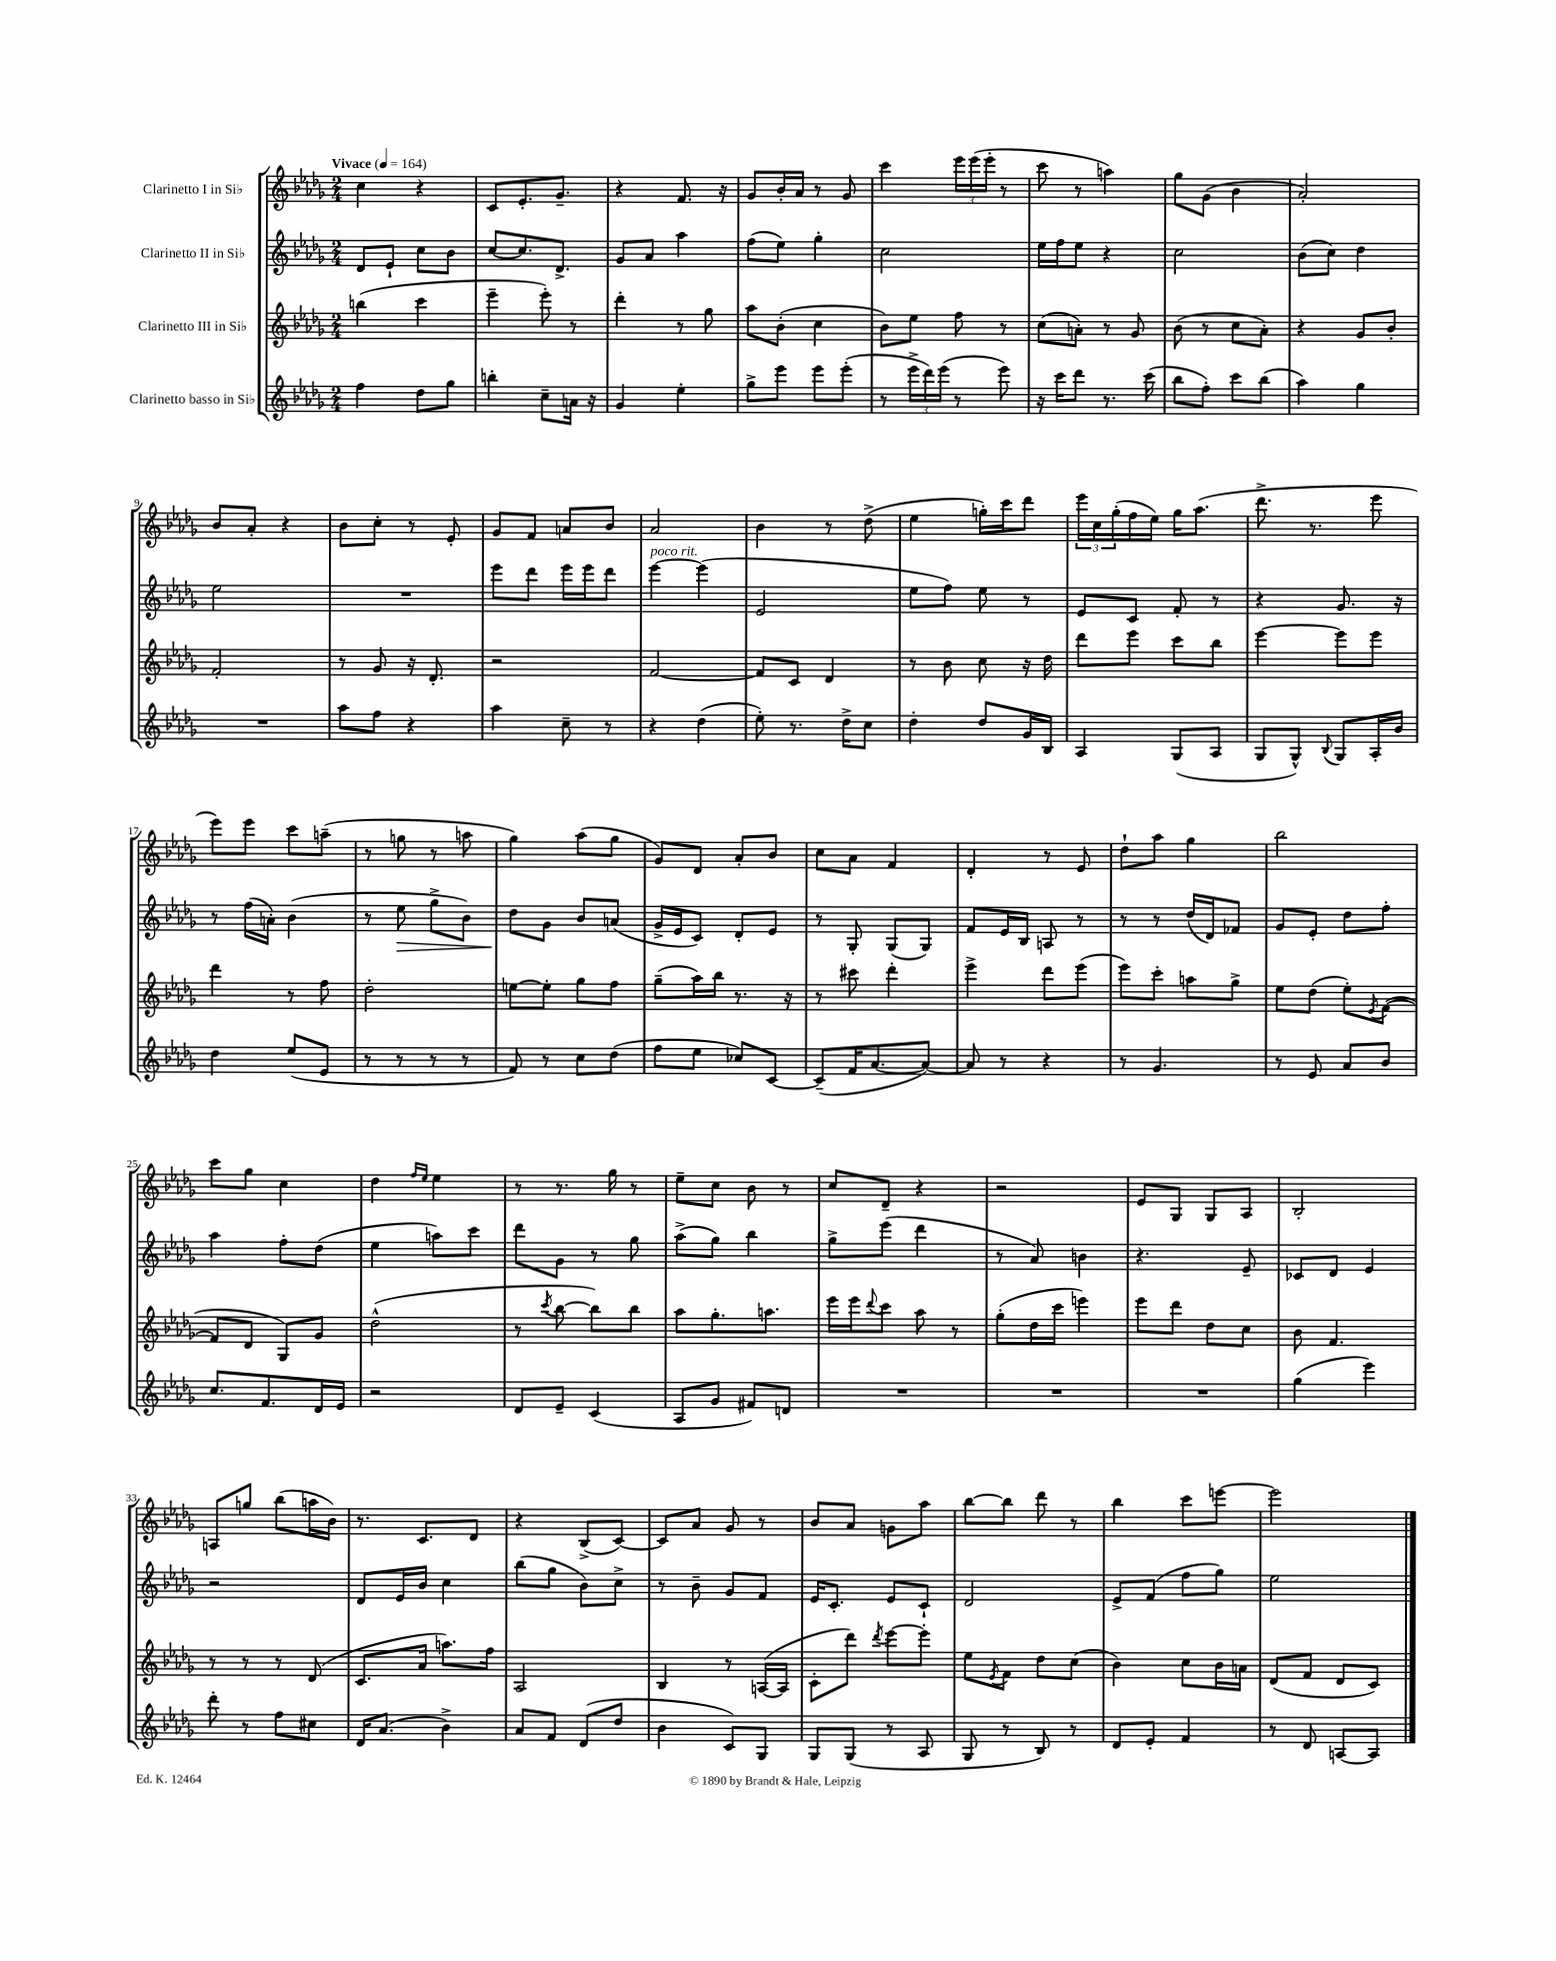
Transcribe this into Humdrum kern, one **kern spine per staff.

**kern	**kern	**kern	**dynam	**kern
*part4	*part3	*part2	*part2	*part1
*staff4	*staff3	*staff2	*staff2	*staff1
*I"Clarinetto basso in Si♭	*I"Clarinetto III in Si♭	*I"Clarinetto II in Si♭	*	*I"Clarinetto I in Si♭
*clefG2	*clefG2	*clefG2	*	*clefG2
*k[b-e-a-d-g-]	*k[b-e-a-d-g-]	*k[b-e-a-d-g-]	*	*k[b-e-a-d-g-]
*M2/4	*M2/4	*M2/4	*	*M2/4
*MM164	*MM164	*MM164	*	*MM164
=1	=1	=1	=1	=1
!	!	!	!	!LO:TX:a:B:t=Vivace
4ff\	(4bbn\	8d-/L	.	4cc\
.	.	8e-`/J	.	.
8dd-\L	4ccc\	8cc\L	.	4r
8gg-\J	.	8b-\J	.	.
=2	=2	=2	=2	=2
4bbn'\	4eee-~\	[8cc/L	.	8c/L
.	.	8.cc/]	.	8.e-'/
8cc~\L	8eee-'\)	.	.	.
.	.	8.d-^/J	.	8.g-~/J
16an\Jk	8r	.	.	.
16r	.	.	.	.
=3	=3	=3	=3	=3
4g-/	4ddd-'\	8g-/L	.	4r
.	.	8a-/J	.	.
4ee-'\	8r	4aa-\	.	8.f/
.	8gg-\	.	.	.
.	.	.	.	16r
=4	=4	=4	=4	=4
8gg-^\L	8aa-\L	(8ff\L	.	8g-/L
8eee-\J	(8b-'\J	8ee-\J)	.	16b-'/L
.	.	.	.	16a-/JJ
8eee-\L	4cc\	4gg-'\	.	8r
(8eee-'\J	.	.	.	8g-/
=5	=5	=5	=5	=5
8r	8b-\L)	2cc\	.	4ccc\
24eee-^\LL	8ee-\J	.	.	.
24ddd-\)	.	.	.	.
(24eee-\JJ	.	.	.	.
8r	8ff\	.	.	24eee-\LL
.	.	.	.	(24eee-\
.	.	.	.	24eee-'\JJ
8eee-\)	8r	.	.	8r
=6	=6	=6	=6	=6
16r	(8cc\L	16ee-\LL	.	8ccc\
16ccc\KL	.	16ff\J	.	.
8ddd-\J	8an'\J)	8ee-\J	.	8r
8.r	8r	4r	.	4aan\)
.	8g-/	.	.	.
(16ccc\	.	.	.	.
=7	=7	=7	=7	=7
8bb-\L	(8b-\	2cc\	.	8gg-\L
8ff'\J)	8r	.	.	(8g-\J
8ccc\L	8cc\L	.	.	4b-\
(8bb-\J	8a-'\J)	.	.	.
=8	=8	=8	=8	=8
4aa-\)	4r	(8b-\L	.	2a-'/)
.	.	8cc\J)	.	.
4gg-\	8g-/L	4dd-\	.	.
.	8b-'/J	.	.	.
!!LO:LB:g=z
=9	=9	=9	=9	=9
2r	2f'/	2ee-\	.	8b-/L
.	.	.	.	8a-'/J
.	.	.	.	4r
=10	=10	=10	=10	=10
8aa-\L	8r	2r	.	8b-\L
8ff\J	8g-/	.	.	8cc'\J
4r	16r	.	.	8r
.	8.d-'/	.	.	.
.	.	.	.	8e-'/
=11	=11	=11	=11	=11
4aa-\	2r	8eee-\L	.	8g-/L
.	.	8ddd-\J	.	8f/J
8cc~\	.	16eee-\LL	.	8an/L
.	.	16eee-\J	.	.
8r	.	8ddd-\J	.	8b-/J
=12	=12	=12	=12	=12
!	!	!LO:TX:a:i:t=poco rit.	!	!
4r	[2f/	[4eee-\	.	2a-/
(4dd-\	.	(4eee-\]	.	.
=13	=13	=13	=13	=13
8ee-'\)	8f/L]	2e-/	.	4b-\
8.r	8c/J	.	.	.
.	4d-/	.	.	8r
16dd-^\KL	.	.	.	.
8cc\J	.	.	.	(8dd-^\
=14	=14	=14	=14	=14
4dd-'\	8r	8ee-\L	.	4ee-\
.	8b-\	8ff\J)	.	.
8dd-/L	8cc\	8ee-\	.	16ggn'\LL)
.	.	.	.	16ccc\J
16g-/L	16r	8r	.	8ddd-\J
16B-/JJ	16dd-\	.	.	.
=15	=15	=15	=15	=15
4A-/	8ddd-\L	8e-/L	.	24eee-\LL
.	.	.	.	24cc\
.	.	.	.	(24gg-'\
.	8eee-\J	8c/J	.	16ff\
.	.	.	.	16ee-\JJ)
(8G-/L	8ccc\L	8f'/	.	16gg-\KL
.	.	.	.	(8.aa-\J
8A-/J	8bb-\J	8r	.	.
=16	=16	=16	=16	=16
8G-/L	[4eee-\	4r	.	8.ddd-^\
8G-^^/J)	.	.	.	.
.	.	.	.	8.r
8qqB-/	.	.	.	.
8G-/L	8eee-\L]	8.g-/	.	.
16A-'/L	8eee-\J	.	.	8eee-\
16b-/JJ	.	16r	.	.
!!LO:LB:g=z
=17	=17	=17	=17	=17
4dd-\	4ddd-\	8r	.	8eee-\L)
.	.	(16ff\LL	.	8eee-\J
.	.	16an'\JJ)	.	.
(8ee-/L	8r	(4b-\	.	8ccc\L
8e-/J	8ff\	.	.	(8aan~\J
=18	=18	=18	=18	=18
8r	2dd-'\	8r	.	8r
!	!	!	!LO:HP:b	!
8r	.	8ee-\	>	8ggn\
8r	.	8gg-^\L	.	8r
8r	.	8b-\J)	.	8aan\
=19	=19	=19	=19	=19
8f/)	[8een\L	8dd-\L	.	4gg-\)
8r	8ee'\J]	8g-\J	]	.
8cc\L	8gg-\L	8b-/L	.	(8aa-\L
(8dd-\J	8ff\J	(8an/J	.	8gg-\J
=20	=20	=20	=20	=20
8ff\L	(8gg-~\L	16g-^/LL	.	8g-/L)
.	.	16e-/J	.	.
8ee-\J	16aa-\L)	8c/J)	.	8d-/J
.	16bb-\JJ	.	.	.
8cc-X/L)	8.r	8d-'/L	.	8a-'/L
[8c/J	.	8e-/J	.	8b-/J
.	16r	.	.	.
=21	=21	=21	=21	=21
(8c~/L]	8r	8r	.	8cc\L
16f/K	8ccc#X\	8G-'/	.	8a-\J
[8.a-/	.	.	.	.
.	4ddd-'\	(8G-/L	.	4f/
8a-/J_)	.	8G-/J)	.	.
=22	=22	=22	=22	=22
8a-/]	4eee-^\	8f/L	.	4d-'/
8r	.	16e-/L	.	.
.	.	16B-/JJ	.	.
4r	8ddd-\L	8An/	.	8r
.	(8eee-\J	8r	.	8e-/
=23	=23	=23	=23	=23
8r	8eee-\L)	8r	.	8dd-`\L
4.g-/	8ccc'\J	8r	.	8aa-\J
.	8aan\L	(16dd-/LL	.	4gg-\
.	.	16d-/J)	.	.
.	8gg-^\J	8f-X/J	.	.
=24	=24	=24	=24	=24
8r	8ee-\L	8g-/L	.	2bb-\
8e-/	(8dd-\J	8e-'/J	.	.
8a-/L	8ee-'\L)	8dd-\L	.	.
.	8qe-/	.	.	.
8b-/J	([8f\J	8ff'\J	.	.
!!LO:LB:g=z
=25	=25	=25	=25	=25
8.cc/L	8f/L]	4aa-\	.	8ccc\L
.	8d-/J	.	.	8gg-\J
8.f/	.	.	.	.
.	8G-/L)	8ff'\L	.	4cc\
16d-/L	8g-/J	(8dd-\J	.	.
16e-/JJ	.	.	.	.
=26	=26	=26	=26	=26
2r	(2dd-^^\	4ee-\	.	4dd-\
.	.	.	.	16qqff/LL
.	.	.	.	16qqee-/JJ
.	.	8aan\L)	.	4ee-\
.	.	8ccc\J	.	.
=27	=27	=27	=27	=27
8d-/L	8r	8ddd-\L	.	8r
.	8qccc/	.	.	.
8e-~/J	[8bb-\	8g-\J	.	8.r
(4c/	8bb-\L])	8r	.	.
.	.	.	.	16gg-\
.	8bb-\J	8gg-\	.	8r
=28	=28	=28	=28	=28
8A-/L	8aa-\L	(8aa-^\L	.	8ee-~\L
8g-/J	8.gg-'\	8gg-\J)	.	8cc\J
8f#X/L)	.	4bb-\	.	8b-\
.	8.aan\J	.	.	.
8dn/J	.	.	.	8r
=29	=29	=29	=29	=29
2r	16eee-\LL	8gg-^\L	.	8cc/L
.	16eee-\J	.	.	.
.	8qqddd-/	.	.	.
.	8ccc\J	(8eee-\J	.	8d-~/J
.	8aa-\	4ddd-\	.	4r
.	8r	.	.	.
=30	=30	=30	=30	=30
2r	(8gg-'\L	8r	.	2r
.	16dd-\L	8a-/)	.	.
.	16ccc\JJ	.	.	.
.	4eeen\)	4bn\	.	.
=31	=31	=31	=31	=31
2r	8eee-\L	4.r	.	8e-/L
.	8ddd-\J	.	.	8G-/J
.	8dd-\L	.	.	8G-/L
.	8cc\J	8e-~/	.	8A-/J
=32	=32	=32	=32	=32
(4gg-\	8b-\	8c-X/L	.	2B-'/
.	4.f/	8d-/J	.	.
4eee-\)	.	4e-/	.	.
!!LO:LB:g=z
=33	=33	=33	=33	=33
8ddd-'\	8r	2r	.	8An/L
8r	8r	.	.	8ggn/J
8ff\L	8r	.	.	(8bb-\L
8cc#X\J	(8d-/	.	.	16aan\L
.	.	.	.	16b-\JJ)
=34	=34	=34	=34	=34
16d-/KL	8.c/L	8d-/L	.	8.r
(8.a-/J	.	.	.	.
.	.	16e-/L	.	.
.	16a-/Jk	16b-/JJ	.	8.c/L
4b-^\)	8.aan\L)	4cc\	.	.
.	.	.	.	8d-/J
.	16ff\Jk	.	.	.
=35	=35	=35	=35	=35
8a-/L	2A-/	(8bb-\L	.	4r
8f/J	.	8gg-\J	.	.
(8d-/L	.	8b-\L)	.	(8B-^/L
8dd-/J	.	8cc^\J	.	[8c/J)
=36	=36	=36	=36	=36
4b-\	4B-/	8r	.	8c/L]
.	.	8b-~\	.	8a-/J
8c/L)	8r	8g-/L	.	8g-/
8G-/J	([16An/LL	8f/J	.	8r
.	16A/JJ]	.	.	.
=37	=37	=37	=37	=37
8G-/L	8c'\L	16e-/KL	.	8b-/L
.	.	8.c'/J	.	.
(8G-/J	8ddd-\J)	.	.	8a-/J
.	8qddd-/	.	.	.
8r	[8eee-\L	8e-/L	.	8gn\L
8A-/	8eee-'\J]	8c`/J	.	8aa-\J
=38	=38	=38	=38	=38
8G-/	8ee-\L	2d-/	.	[8bb-\L
.	8qe-/	.	.	.
8r	8f\J	.	.	8bb-\J]
8B-/)	8dd-\L	.	.	8ddd-\
8r	(8cc\J	.	.	8r
=39	=39	=39	=39	=39
8d-/L	4b-\)	8e-^/L	.	4bb-\
8e-'/J	.	(8f/J	.	.
4f/	8cc\L	8ff\L	.	8ccc\L
.	16b-\L	8gg-\J)	.	[8eeen\J
.	16an\JJ	.	.	.
=40	=40	=40	=40	=40
8r	(8d-/L	2ee-\	.	2eee\]
8d-/	8f/J	.	.	.
[8An/L	8d-/L	.	.	.
8A/J]	8c/J)	.	.	.
==	==	==	==	==
*-	*-	*-	*-	*-
